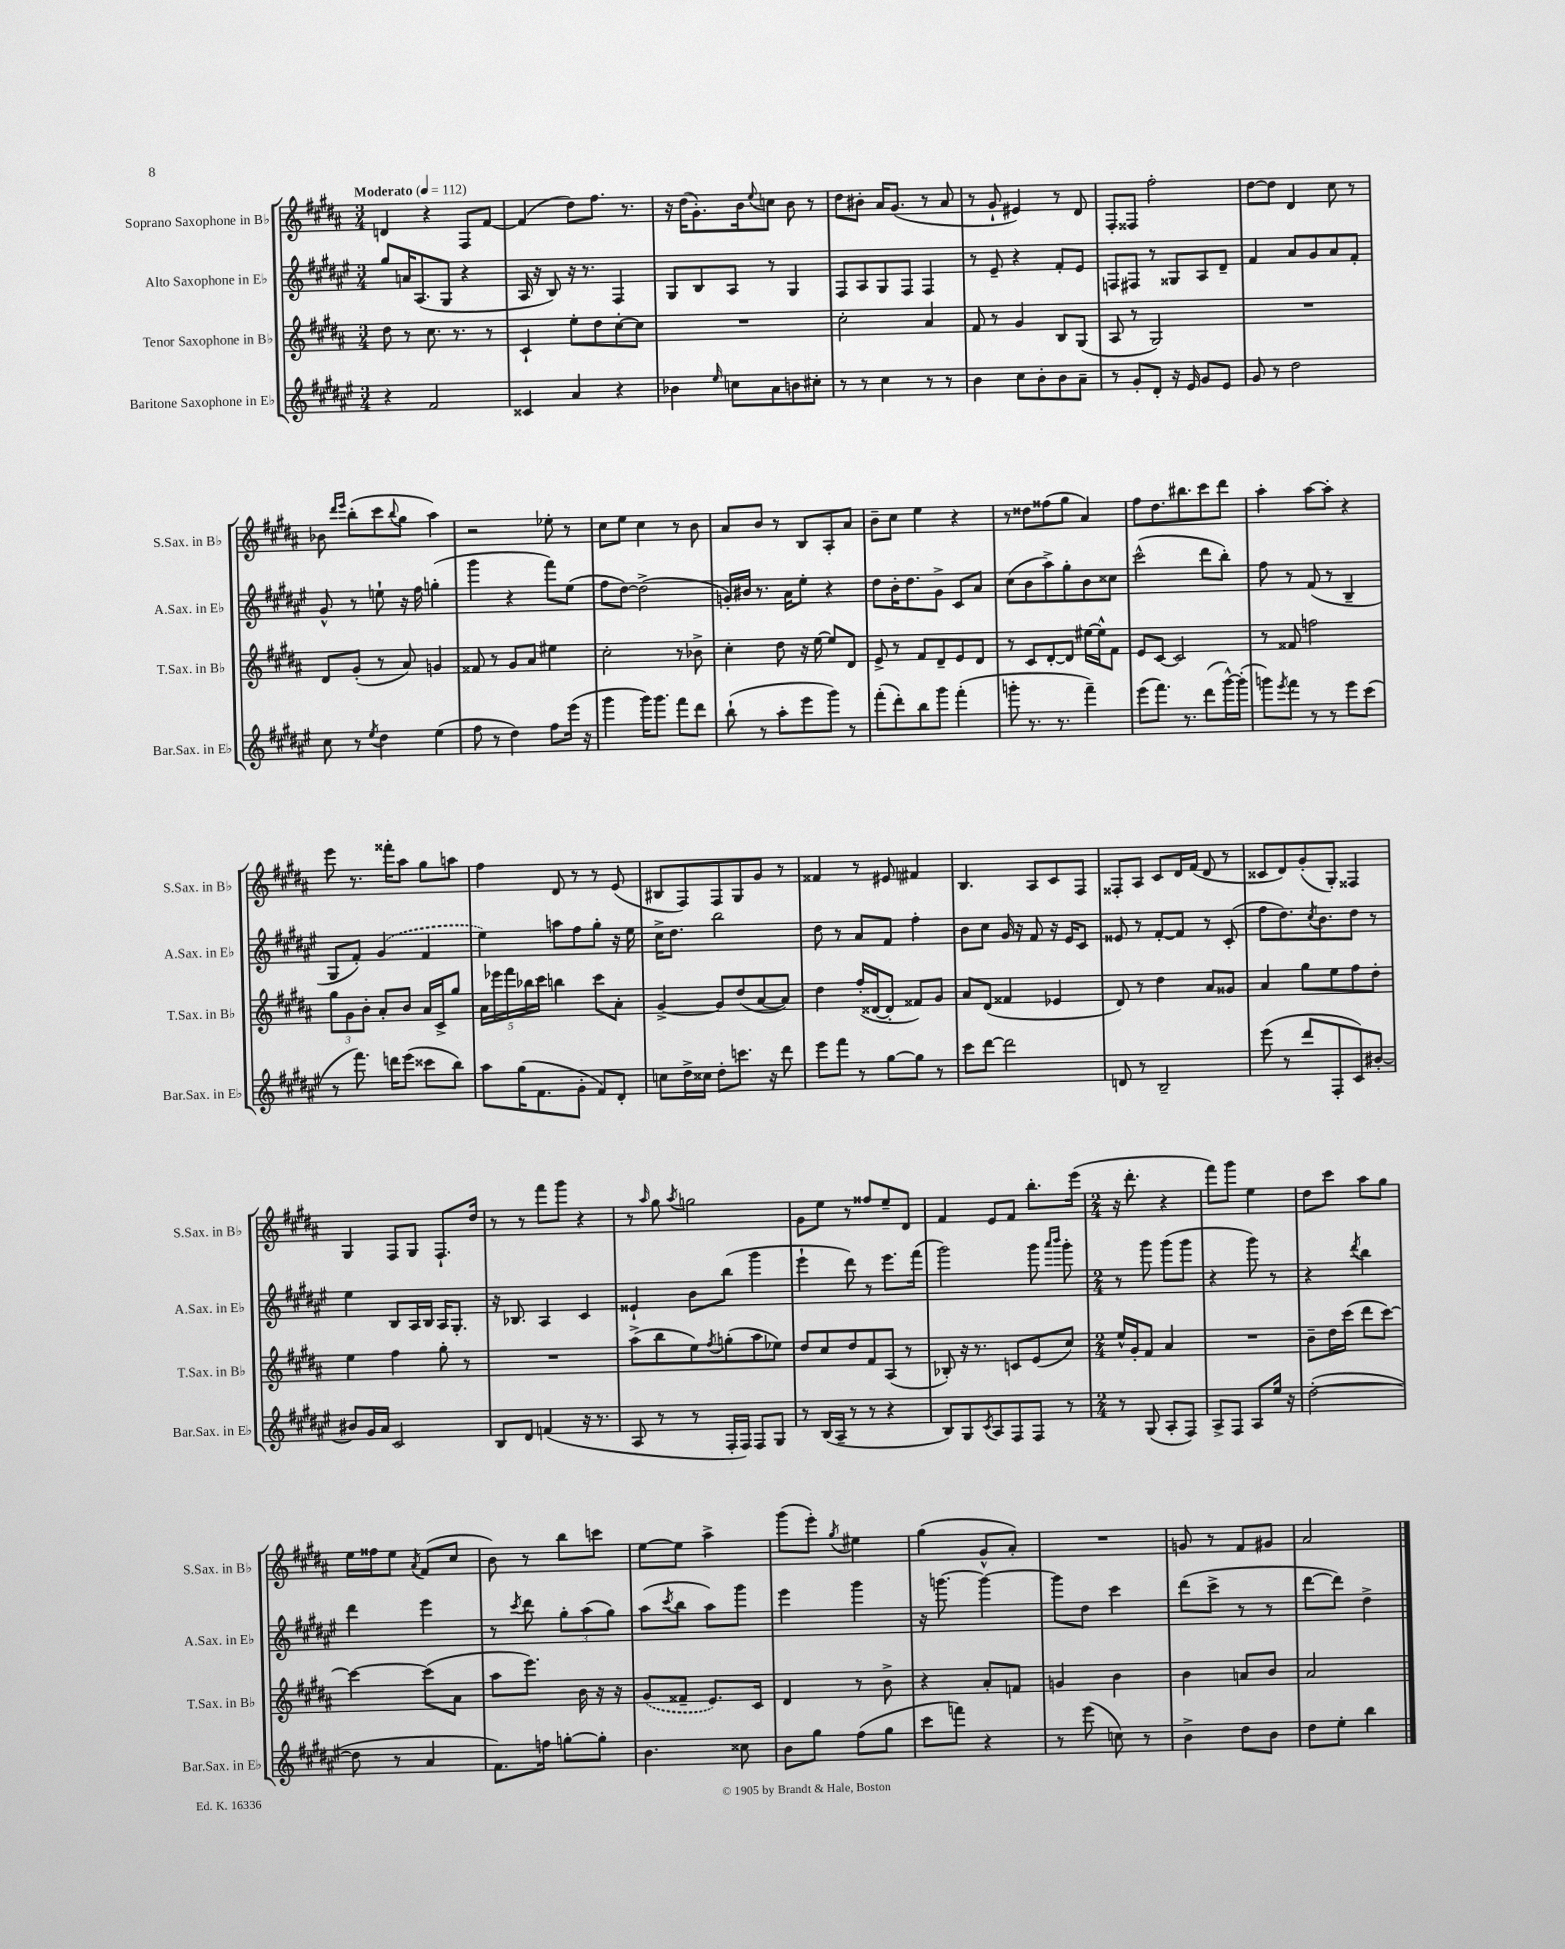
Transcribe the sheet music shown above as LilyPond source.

<<
\new StaffGroup <<
\new Staff = "s0" \with { instrumentName = "Soprano Saxophone in Bb" shortInstrumentName = "S.Sax. in Bb" } {
    \clef treble \key b \major \numericTimeSignature \time 3/4 \tempo "Moderato" 4 = 112
    d'4 r4 fis8 fis'8~ |
    fis'4( dis''8) fis''8. r8. |
    r16 dis''16( gis'8.-.) b'16 \appoggiatura { e''8 } c''8 b'8 r8 |
    dis''8 bis'8-. ais'16 gis'8.( r8 ais'8 |
    r8 gis'8-! eis'4) r8 dis'8 |
    fis8-. fisis8 fis''2-. |
    dis''8~ dis''8 dis'4 cis''8 r8 |
    bes'8 \grace { dis'''16 e'''16 } b''8-.( cis'''8 \appoggiatura { b''8 } gis''8 ais''4) |
    r2 ees''8-. r8 |
    cis''8 e''8 cis''4 r8 b'8 |
    ais'8 b'8 r8 b8 ais8-. ais'8 |
    b'8-- cis''8 e''4 r4 |
    r8 disis''8 fisis''8( gis''8 ais'4) |
    fis''8 dis''8. bis''8. cis'''8 dis'''8 |
    ais''4-. ais''8~ ais''8-. r4 |
    e'''8 r8. fisis'''16-. ais''8 gis''8 a''8 |
    fis''4 dis'8 r8 r8 e'8( |
    bis8 fis8) fis8 gis8 gis'8 r8 |
    fisis'4 r8 eis'8 fis'4 |
    b4. ais8 cis'8 fis8 |
    fisis8-. ais8 cis'8 dis'16 fis'16( dis'8 r8 |
    cisis'8 dis'8) gis'8-.( gis8-.) fisis4 |
    gis4 fis8 gis8 fis8.-! dis''16 |
    r8 r8 fis'''8 gis'''8 r4 |
    r8 \grace { ais''16 } gis''8 \acciaccatura { ais''8 } g''2 |
    gis'8 e''8 r8 fisis''8 e''8-- dis'8 |
    fis'4 e'8 fis'8 b''8.-. e'''16( |
    \numericTimeSignature \time 2/4 r16 dis'''8.-. r4 |
    fis'''8) gis'''8 e''4 |
    dis''8 cis'''8 ais''8 gis''8 |
    e''16 fisis''16 e''8 \acciaccatura { ais'8 } fis'8( cis''8 |
    b'8) r8 b''8 c'''8 |
    e''8~ e''8 ais''4-> |
    gis'''8( e'''8-.) \acciaccatura { gis''8 } eis''4 |
    gis''4( gis'8-^ ais'8-.) |
    R2 |
    g'8 r8 fis'8 gis'8 |
    ais'2 \bar "|." |
}
\new Staff = "s1" \with { instrumentName = "Alto Saxophone in Eb" shortInstrumentName = "A.Sax. in Eb" } {
    \clef treble \key fis \major \numericTimeSignature \time 3/4
    gis''8 a'16 ais8.( gis8 r4 |
    ais16 r16 b8) r16 r8. fis4 |
    gis8 b8 ais8 r8 gis4 |
    fis8 ais8 gis8 fis8 fis4 |
    r8 eis'8-- r4 fis'8-. eis'8 |
    f8 fis8 r8 gisis8 ais8 dis'8-- |
    fis'4 ais'8 gis'8 ais'8 fis'8-. |
    gis'8-^ r8 e''8-! r16 fis''16 g''4-.( |
    gis'''4 r4 fis'''8) eis''8( |
    fis''8 dis''8~) dis''2->( |
    g'16-.) bis'16 r8. ais'16 eis''8-. r4 |
    dis''8 b'16-. dis''8. gis'8-> cis'8 ais'8 |
    cis''8( b'8 ais''8->) gis''8-. b'8 cisis''8 |
    cis'''2-^( dis'''8 b''8-.) |
    fis''8 r8 fis'8( r8 b4-- |
    gis8 fis'8-.) \once \slurDashed gis'4( fis'4 |
    eis''4) a''8 fis''8 gis''8-. r16 eis''16 |
    cis''16-> dis''8. b''2 |
    dis''8 r8 ais'8 fis'8 fis''4-. |
    b'8 cis''8 gis'16 r16 fis'8 r16 eis'16 cis'8 |
    eisis'8 r8 fis'8~-. fis'8 r8 cis'8-.( |
    fis''8 dis''8.) \acciaccatura { cis''8 } b'8. dis''8 r8 |
    eis''4 b8 ais16 b16 ais16 gis8.-. |
    r16 bes8. ais4 cis'4 |
    eisis'4-! b'8 b''8( gis'''4 |
    eis'''4-! dis'''8) r8 eis'''8. fis'''16( |
    gis'''2) gis'''8 \grace { ais'''16 b'''16 } gis'''8-. |
    \numericTimeSignature \time 2/4 r8 gis'''8 gis'''8( gis'''8 |
    r4 gis'''8) r8 |
    r4 \acciaccatura { dis'''8 } b''4 |
    dis'''4 eis'''4 |
    r8 \acciaccatura { cis'''8 } dis'''8 \tuplet 3/2 { gis''8-. ais''8( gis''8) } |
    ais''8( \acciaccatura { cis'''8 } b''8 ais''8) gis'''8 |
    eis'''4 gis'''4 |
    r16 g'''8.~ g'''4~ |
    g'''8 dis''8 cis'''4 |
    dis'''8( cis'''8-> r8 r8 |
    dis'''8~ dis'''8) dis''4-> \bar "|." |
}
\new Staff = "s2" \with { instrumentName = "Tenor Saxophone in Bb" shortInstrumentName = "T.Sax. in Bb" } {
    \clef treble \key b \major \numericTimeSignature \time 3/4
    dis''8 r8 cis''8. r8. r8 |
    cis'4-! e''8-. dis''8 cis''8~-. cis''8 |
    R2. |
    cis''2-. ais'4 |
    fis'8 r8 gis'4 b8 gis8( |
    ais8 r8 gis2) |
    R2. |
    dis'8 gis'8-.( r8 ais'8) g'4 |
    fisis'8 r8 gis'8 ais'8 eis''4 |
    cis''2-. r8 bes'8-> |
    cis''4-. dis''8 r16 e''16~ e''8 dis'8 |
    e'8-> r8 fis'8 dis'8-- e'8 dis'8 |
    r8 cis'8 dis'8~-. dis'8 eis''16~ eis''16-^ fis'8 |
    e'8 cis'8~ cis'2 |
    r8 fisis'8 f''2 |
    \tuplet 3/2 { gis''8 gis'8 b'8-. } ais'8-. b'8 ais'16 cis'16-> gis''8 |
    \tuplet 5/4 { ais'16 ees'''16 fis'''16 bes''16 cis'''16 } b''4 cis'''8 ais'8-. |
    gis'4~-> gis'8 dis''8( ais'8~ ais'8) |
    dis''4 fis''16-.( disis'16~ disis'8-. fisis'8) gis'8 |
    ais'8 dis'8( fisis'4 ees'4 |
    dis'8) r8 dis''4 ais'8 gisis'8 |
    ais'4 gis''8 e''8 fis''8 dis''8-. |
    e''4 fis''4 gis''8-. r8 |
    R2. |
    ais''8->( b''8 e''8) \acciaccatura { fis''8 } g''8-.( ais''8 ees''8) |
    dis''8 cis''8 dis''8 fis'8 ais8( r8 |
    bes8-.) r16 r8. c'8 e'8( cis''8) |
    \numericTimeSignature \time 2/4 e''16-^ gis'16-. fis'8 ais'4 |
    R2 |
    b'8-- dis''16 cis'''16( dis'''8 cis'''8~) |
    cis'''4~ cis'''8( ais'8 |
    ais''8 e'''8.) b'16 r16 r16 |
    \once \slurDashed gis'8( fisis'8-- e'8.) cis'16 |
    dis'4 r8 b'8-> |
    r4 ais'8-. f'8 |
    g'4 b'4 |
    b'4 a'8 b'8 |
    ais'2 \bar "|." |
}
\new Staff = "s3" \with { instrumentName = "Baritone Saxophone in Eb" shortInstrumentName = "Bar.Sax. in Eb" } {
    \clef treble \key fis \major \numericTimeSignature \time 3/4
    r4 fis'2 |
    cisis'4 ais'4 r4 |
    bes'4 \grace { eis''16 } c''8 ais'8 b'8 cis''8-. |
    r8 r8 cis''4 r8 r8 |
    b'4 cis''8 b'8-. b'8 ais'8-- |
    r8 gis'8-. dis'8-. r16 eis'16 gis'8 eis'8 |
    gis'8 r8 dis''2 |
    cis''8 r8 \acciaccatura { eis''8 } dis''4 eis''4( |
    fis''8 r8 dis''4) fis''8 eis'''16( r16 |
    gis'''4 gis'''16) gis'''8. fis'''8 dis'''8 |
    b''8-!( r8 ais''8-. eis'''8 gis'''8) r8 |
    fis'''8-.( dis'''8-.) b''8 gis'''8 fis'''4-.( |
    g'''8-. r8. r8. fis'''4--) |
    eis'''8( fis'''8.) r8. dis'''8( gis'''16~-^) gis'''16-.( |
    g'''8) \acciaccatura { eis'''8 } fis'''8 r8 r8 eis'''8 cis'''8( |
    r8 fis'''8.) d'''16 eis'''8( cisis'''8 b''8) |
    ais''8 gis''16( fis'8. gis'8-. fis'8) dis'8-. |
    c''8 dis''16-> cisis''16 dis''8-. c'''8. r16 dis'''8 |
    eis'''8 fis'''8 r8 gis''8~ gis''8 r8 |
    cis'''8 dis'''8~ dis'''2 |
    d'8 r8 b2-- |
    eis'''8( r8 dis'''8 fis8-. cis'8) bis'8~-. |
    bis'8 gis'16 ais'16 cis'2 |
    b8 dis'8 f'4( r16 r8. |
    ais8 r8 r8 fis16-. fis16) fis8 gis8 |
    r8 b16( ais16-- r8 r8 r4 |
    b8) gis8 \acciaccatura { cis'8 } ais8 fis8 fis8 r8 |
    \numericTimeSignature \time 2/4 r8 gis8( ais8-. fis8) |
    ais8-> fis8 ais8 eis''16 r16 |
    dis''2~-.( |
    dis''8 r8 ais'4 |
    fis'8.) f''16 g''8~-. g''8-. |
    b'4. cisis''8 |
    b'8 gis''8 fis''8( gis''8 |
    cis'''8 f'''8) r4 |
    r8 eis'''8( c''8) r8 |
    b'4-> dis''8 b'8 |
    dis''8 eis''8-. b''4 \bar "|." |
}
>>
>>
\layout { \context { \Score \remove "Bar_number_engraver" } }
